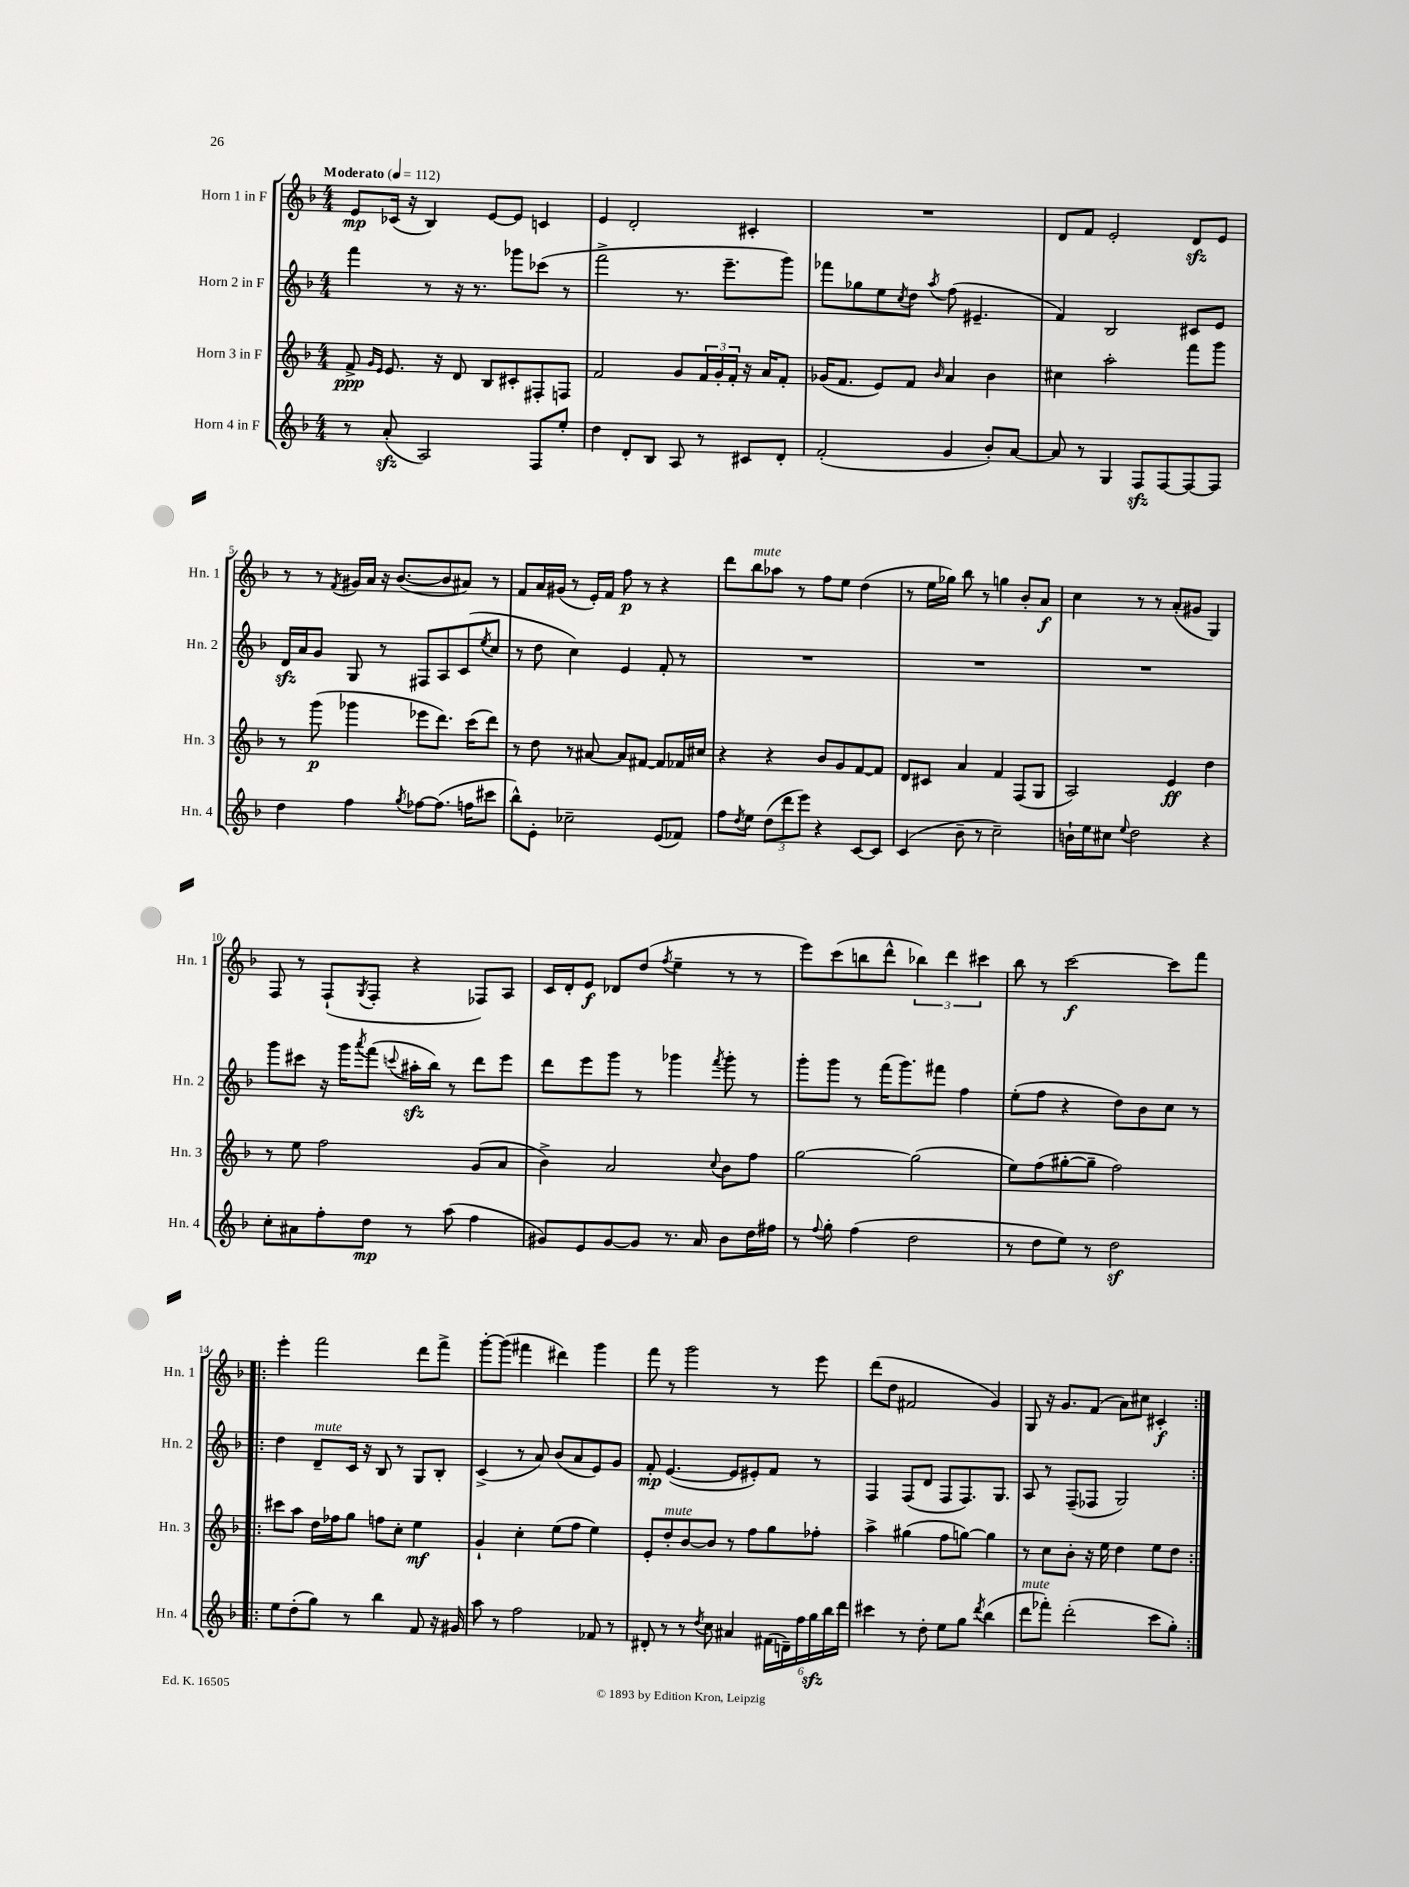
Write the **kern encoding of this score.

**kern	**dynam	**kern	**dynam	**kern	**dynam	**kern	**dynam
*part4	*part4	*part3	*part3	*part2	*part2	*part1	*part1
*staff4	*staff4	*staff3	*staff3	*staff2	*staff2	*staff1	*staff1
*I"Horn 4 in F	*	*I"Horn 3 in F	*	*I"Horn 2 in F	*	*I"Horn 1 in F	*
*I'Hn. 4	*	*I'Hn. 3	*	*I'Hn. 2	*	*I'Hn. 1	*
*clefG2	*	*clefG2	*	*clefG2	*	*clefG2	*
*k[b-]	*	*k[b-]	*	*k[b-]	*	*k[b-]	*
*M4/4	*	*M4/4	*	*M4/4	*	*M4/4	*
*MM112	*	*MM112	*	*MM112	*	*MM112	*
=1	=1	=1	=1	=1	=1	=1	=1
!	!	!	!	!	!	!LO:TX:a:B:t=Moderato	!
8r	.	8f^/	ppp	4fff\	.	8e/L	mp
.	.	16qqg/LL	.	.	.	.	.
.	.	16qqe/JJ	.	.	.	.	.
(8azz'/	.	8.e/	.	.	.	(16c-X/Jk	.
.	.	.	.	.	.	16r	.
2A/)	.	.	.	8r	.	4B-/)	.
.	.	16r	.	.	.	.	.
.	.	8d/	.	16r	.	.	.
.	.	.	.	8.r	.	.	.
.	.	8B-/L	.	.	.	[8e/L	.
.	.	8c#X'/	.	8ggg-X\L	.	8e/J]	.
8F/L	.	8F#X'/	.	(8ccc-X\J	.	4cn/	.
8ee'/J	.	8Fn/J	.	8r	.	.	.
=2	=2	=2	=2	=2	=2	=2	=2
4dd\	.	2f/	.	2fff^\	.	4e/	.
8d'/L	.	.	.	.	.	2d'/	.
8B-/J	.	.	.	.	.	.	.
8A/	.	8g/L	.	8.r	.	.	.
8r	.	24f/L	.	.	.	.	.
.	.	24g'/	.	.	.	.	.
.	.	.	.	8.eee~\L	.	.	.
.	.	24f'/JJ	.	.	.	.	.
8c#X/L	.	16r	.	.	.	4c#X'/	.
.	.	16a/KL	.	.	.	.	.
8d'/J	.	8f'/J	.	8ggg\J)	.	.	.
=3	=3	=3	=3	=3	=3	=3	=3
(2f'/	.	(16g-X/KL	.	8fff-X\L	.	1r	.
.	.	8.f/J	.	.	.	.	.
.	.	.	.	8gg-X\	.	.	.
.	.	8e/L)	.	8ee\	.	.	.
.	.	.	.	8qcc/	.	.	.
.	.	8f/J	.	8dd\J	.	.	.
.	.	16qqb-/	.	8qaa/	.	.	.
4g/	.	4a/	.	(8ff\	.	.	.
.	.	.	.	4.e#X~/	.	.	.
8b-'/L)	.	4b-\	.	.	.	.	.
[8a/J	.	.	.	.	.	.	.
=4	=4	=4	=4	=4	=4	=4	=4
8a/]	.	4cc#X\	.	4f/)	.	8d/L	.
8r	.	.	.	.	.	8f/J	.
4G/	.	2aa'\	.	2B-/	.	2e'/	.
8Fzz/L	.	.	.	.	.	.	.
[8F/	.	.	.	.	.	.	.
8F/_	.	8fff\L	.	8c#X/L	.	8dzz/L	.
8F/J]	.	8ggg\J	.	8e/J	.	8e/J	.
!!LO:LB:g=z
=5	=5	=5	=5	=5	=5	=5	=5
4dd\	.	8r	.	16dzz/LL	.	8r	.
.	.	.	.	16a/J	.	.	.
.	.	(8ggg\	p	8g/J	.	8r	.
.	.	.	.	.	.	8qf/	.
4ff\	.	4ggg-X\	.	8G/	.	16g#X/LL	.
.	.	.	.	.	.	16a/JJ	.
.	.	.	.	8r	.	16r	.
.	.	.	.	.	.	([8.b-/L	.
8qgg/	.	.	.	.	.	.	.
[8ff-X\L	.	8eee-X\L	.	8F#X/L	.	.	.
(8.ff-\J]	.	8.ddd\J)	.	8A/	.	8b-/]	.
.	.	.	.	(8c/	.	8a#X/J)	.
16ffn\KL	.	(16ccc\KL	.	.	.	.	.
.	.	.	.	8qee/	.	.	.
8ccc#X\J	.	8ddd\J)	.	8cc/J	.	8r	.
=6	=6	=6	=6	=6	=6	=6	=6
8bb-^^\L)	.	8r	.	8r	.	8f/L	.
8e'\J	.	8dd\	.	8dd\	.	16a/L	.
.	.	.	.	.	.	(16g#X/JJ	.
2cc-X~\	.	8r	.	4cc\)	.	8r	.
.	.	[8a#X/	.	.	.	16e'/LL)	.
.	.	.	.	.	.	16f/JJ	.
.	.	8a#/L]	.	4e/	.	8ff\	p
.	.	[8f#X/J	.	.	.	8r	.
(8e/L	.	8f#/L]	.	8f'/	.	4r	.
8f-X/J)	.	16f-X/L	.	8r	.	.	.
.	.	16cc#X/JJ	.	.	.	.	.
=7	=7	=7	=7	=7	=7	=7	=7
8ff\L	.	4r	.	1r	.	8ddd\L	.
8qdd/	.	.	.	.	.	.	.
!	!	!	!	!	!	!LO:TX:a:i:t=mute	!
8ee\J	.	.	.	.	.	8bb-\	.
(12dd\L	.	4r	.	.	.	8aa-X\J	.
12ddd\	.	.	.	.	.	.	.
.	.	.	.	.	.	8r	.
12eee\J)	.	.	.	.	.	.	.
4r	.	8b-/L	.	.	.	8ff\L	.
.	.	8g/	.	.	.	8ee\J	.
[8c/L	.	[8f/	.	.	.	(4dd\	.
8c/J]	.	8f/J]	.	.	.	.	.
=8	=8	=8	=8	=8	=8	=8	=8
(4c/	.	8d/L	.	1r	.	8r	.
.	.	8c#X/J	.	.	.	16ee\LL	.
.	.	.	.	.	.	16gg-X\JJ)	.
8b-~\	.	4a/	.	.	.	8bb-\	.
8r	.	.	.	.	.	8r	.
2cc~\)	.	4f/	.	.	.	4ggn\	.
.	.	(8F/L	.	.	.	8b-'/L	.
.	.	8G/J	.	.	.	8a/J	f
=9	=9	=9	=9	=9	=9	=9	=9
16bn`\LL	.	2A/)	.	1r	.	4cc\	.
16ee\J	.	.	.	.	.	.	.
8cc#X\J	.	.	.	.	.	.	.
8qqee/	.	.	.	.	.	.	.
2dd\	.	.	.	.	.	8r	.
.	.	.	.	.	.	8r	.
.	.	4e/	ff	.	.	(8a'/L	.
.	.	.	.	.	.	8g#X/J	.
4r	.	4dd\	.	.	.	4G/)	.
!!LO:LB:g=z
=10	=10	=10	=10	=10	=10	=10	=10
8cc'\L	.	8r	.	8ggg\L	.	8F/	.
8a#X\	.	8ee\	.	8ccc#X\J	.	8r	.
8ff'\	.	2ff\	.	16r	.	(8F`/L	.
.	.	.	.	16ggg\KL	.	.	.
.	.	.	.	8qaaa/	.	8qG/	.
8dd\J	mp	.	.	(8fff\J	.	8F'/J	.
.	.	.	.	8qqcccn/	.	.	.
8r	.	.	.	16aa#Xzz'\LL	.	4r	.
.	.	.	.	16bb-\JJ)	.	.	.
(8aa\	.	.	.	8r	.	.	.
4ff\	.	(8g/L	.	8ddd\L	.	8F-X/L)	.
.	.	8a/J	.	8eee\J	.	8A/J	.
=11	=11	=11	=11	=11	=11	=11	=11
8g#X/L)	.	4b-^\)	.	8ddd\L	.	16c/LL	.
.	.	.	.	.	.	16d'/J	.
8e/	.	.	.	8eee\	.	8e/J	f
[8g#/	.	2a/	.	8ggg\J	.	8d-X/L	.
8g#/J]	.	.	.	8r	.	(8dd/J	.
.	.	.	.	.	.	8qff/	.
8.r	.	.	.	4ggg-X\	.	4ee~\	.
16a/	.	.	.	.	.	.	.
.	.	8qqcc/	.	8qfff/	.	.	.
8b-\L	.	8b-\L	.	8ggg-'\	.	8r	.
16dd\L	.	8ff\J	.	8r	.	8r	.
16ff#X\JJ	.	.	.	.	.	.	.
=12	=12	=12	=12	=12	=12	=12	=12
8r	.	[2gg\	.	8ggg'\L	.	8eee\L)	.
8qqff/	.	.	.	.	.	.	.
8gg'\	.	.	.	8ggg\J	.	(8ccc\	.
(4ff\	.	.	.	8r	.	8bbn\	.
.	.	.	.	(16fff\KL	.	8ddd^^\J	.
.	.	.	.	8.ggg\)	.	.	.
2dd\	.	(2gg\]	.	.	.	6bb-X\)	.
.	.	.	.	8fff#X\J	.	.	.
.	.	.	.	.	.	6ddd\	.
.	.	.	.	4ff\	.	.	.
.	.	.	.	.	.	6ccc#X\	.
=13	=13	=13	=13	=13	=13	=13	=13
8r	.	8ee\L)	.	(8ee'\L	.	8bb-\	.
8dd\L	.	(8ff\	.	8ff\J	.	8r	.
8ee\J)	.	[8gg#X'\	.	4r	.	[2ccc\	f
8r	.	8gg#~\J]	.	.	.	.	.
2ddz\	.	2ff\)	.	8dd\L)	.	.	.
.	.	.	.	8b-\	.	.	.
.	.	.	.	8cc\J	.	8ccc\L]	.
.	.	.	.	8r	.	8fff\J	.
!!LO:LB:g=z
=14!|:	=14!|:	=14!|:	=14!|:	=14!|:	=14!|:	=14!|:	=14!|:
8ee\L	.	8ccc#X\L	.	4dd\	.	4eee'\	.
(8dd'\	.	8aa\J	.	.	.	.	.
!	!	!	!	!LO:TX:a:i:t=mute	!	!	!
8gg\J)	.	16dd\LL	.	8d~/L	.	2fff\	.
.	.	16ff-X\J	.	.	.	.	.
8r	.	8gg\J	.	16c/Jk	.	.	.
.	.	.	.	16r	.	.	.
4bb-\	.	8ffn\L	.	8B-/	.	.	.
.	.	8cc'\J	.	8r	.	.	.
8f/	.	4ee\	mf	8G/L	.	8ddd\L	.
16r	.	.	.	8B-'/J	.	8fff^\J	.
16g#X/	.	.	.	.	.	.	.
=15	=15	=15	=15	=15	=15	=15	=15
8aa\	.	4g`/	.	(4c^/	.	[8ggg'\L	.
8r	.	.	.	.	.	(8ggg\J]	.
2ff\	.	4cc'\	.	8r	.	4fff#X\	.
.	.	.	.	8a/)	.	.	.
.	.	(8ee\L	.	(8b-/L	.	4ddd#X\)	.
.	.	8ff\J	.	8a/	.	.	.
8f-X/	.	4ee\)	.	8e/)	.	4ggg\	.
8r	.	.	.	8g/J	.	.	.
=16	=16	=16	=16	=16	=16	=16	=16
8d#X'/	.	8e'/L	.	8f'/	mp	8fff\	.
!	!	!LO:TX:a:i:t=mute	!	!	!	!	!
8r	.	8dd'/	.	([4.e/	.	8r	.
8r	.	[8b-/	.	.	.	2ggg\	.
8qdd/	.	.	.	.	.	.	.
8cc\	.	8b-/J]	.	.	.	.	.
4a#X/	.	8r	.	8e/L]	.	.	.
.	.	8ff\L	.	8e#X'/)	.	.	.
(24f#X\LL	.	8gg\	.	8f/J	.	8r	.
24dn~\)	.	.	.	.	.	.	.
24ff\	.	.	.	.	.	.	.
24ggzz\	.	8ff-X'\J	.	8r	.	8eee\	.
24bb-\	.	.	.	.	.	.	.
24ddd\JJ	.	.	.	.	.	.	.
=17	=17	=17	=17	=17	=17	=17	=17
4ccc#X\	.	4aa^\	.	4F/	.	(8ddd\L	.
.	.	.	.	.	.	8dd\J	.
8r	.	(4gg#X\	.	(8F/L	.	2f#X/	.
8dd'\	.	.	.	8d/J	.	.	.
8ee\L	.	8ff\L	.	8F/L	.	.	.
8gg\J	.	[8ggn\J)	.	8.F/)	.	.	.
8qddd/	.	.	.	.	.	.	.
(4bb-\	.	4gg\]	.	.	.	4g/)	.
.	.	.	.	8.G/J	.	.	.
=18	=18	=18	=18	=18	=18	=18	=18
!LO:TX:a:i:t=mute	!	!	!	!	!	!	!
8ddd\L	.	8r	.	8A/	.	8G/	.
8fff-X'\J)	.	8cc\L	.	8r	.	16r	.
.	.	.	.	.	.	8.g/L	.
(2ddd'\	.	8b-'\J	.	(8F~/L	.	.	.
.	.	16r	.	8F-X/J	.	(8f/J	.
.	.	16ee\	.	.	.	.	.
.	.	4dd\	.	2G/)	.	8a\L)	.
.	.	.	.	.	.	8cc#X\J	.
8ccc\L	.	8ee\L	.	.	.	4c#X'/	f
8gg'\J)	.	8dd\J	.	.	.	.	.
=:|!	=:|!	=:|!	=:|!	=:|!	=:|!	=:|!	=:|!
*-	*-	*-	*-	*-	*-	*-	*-
